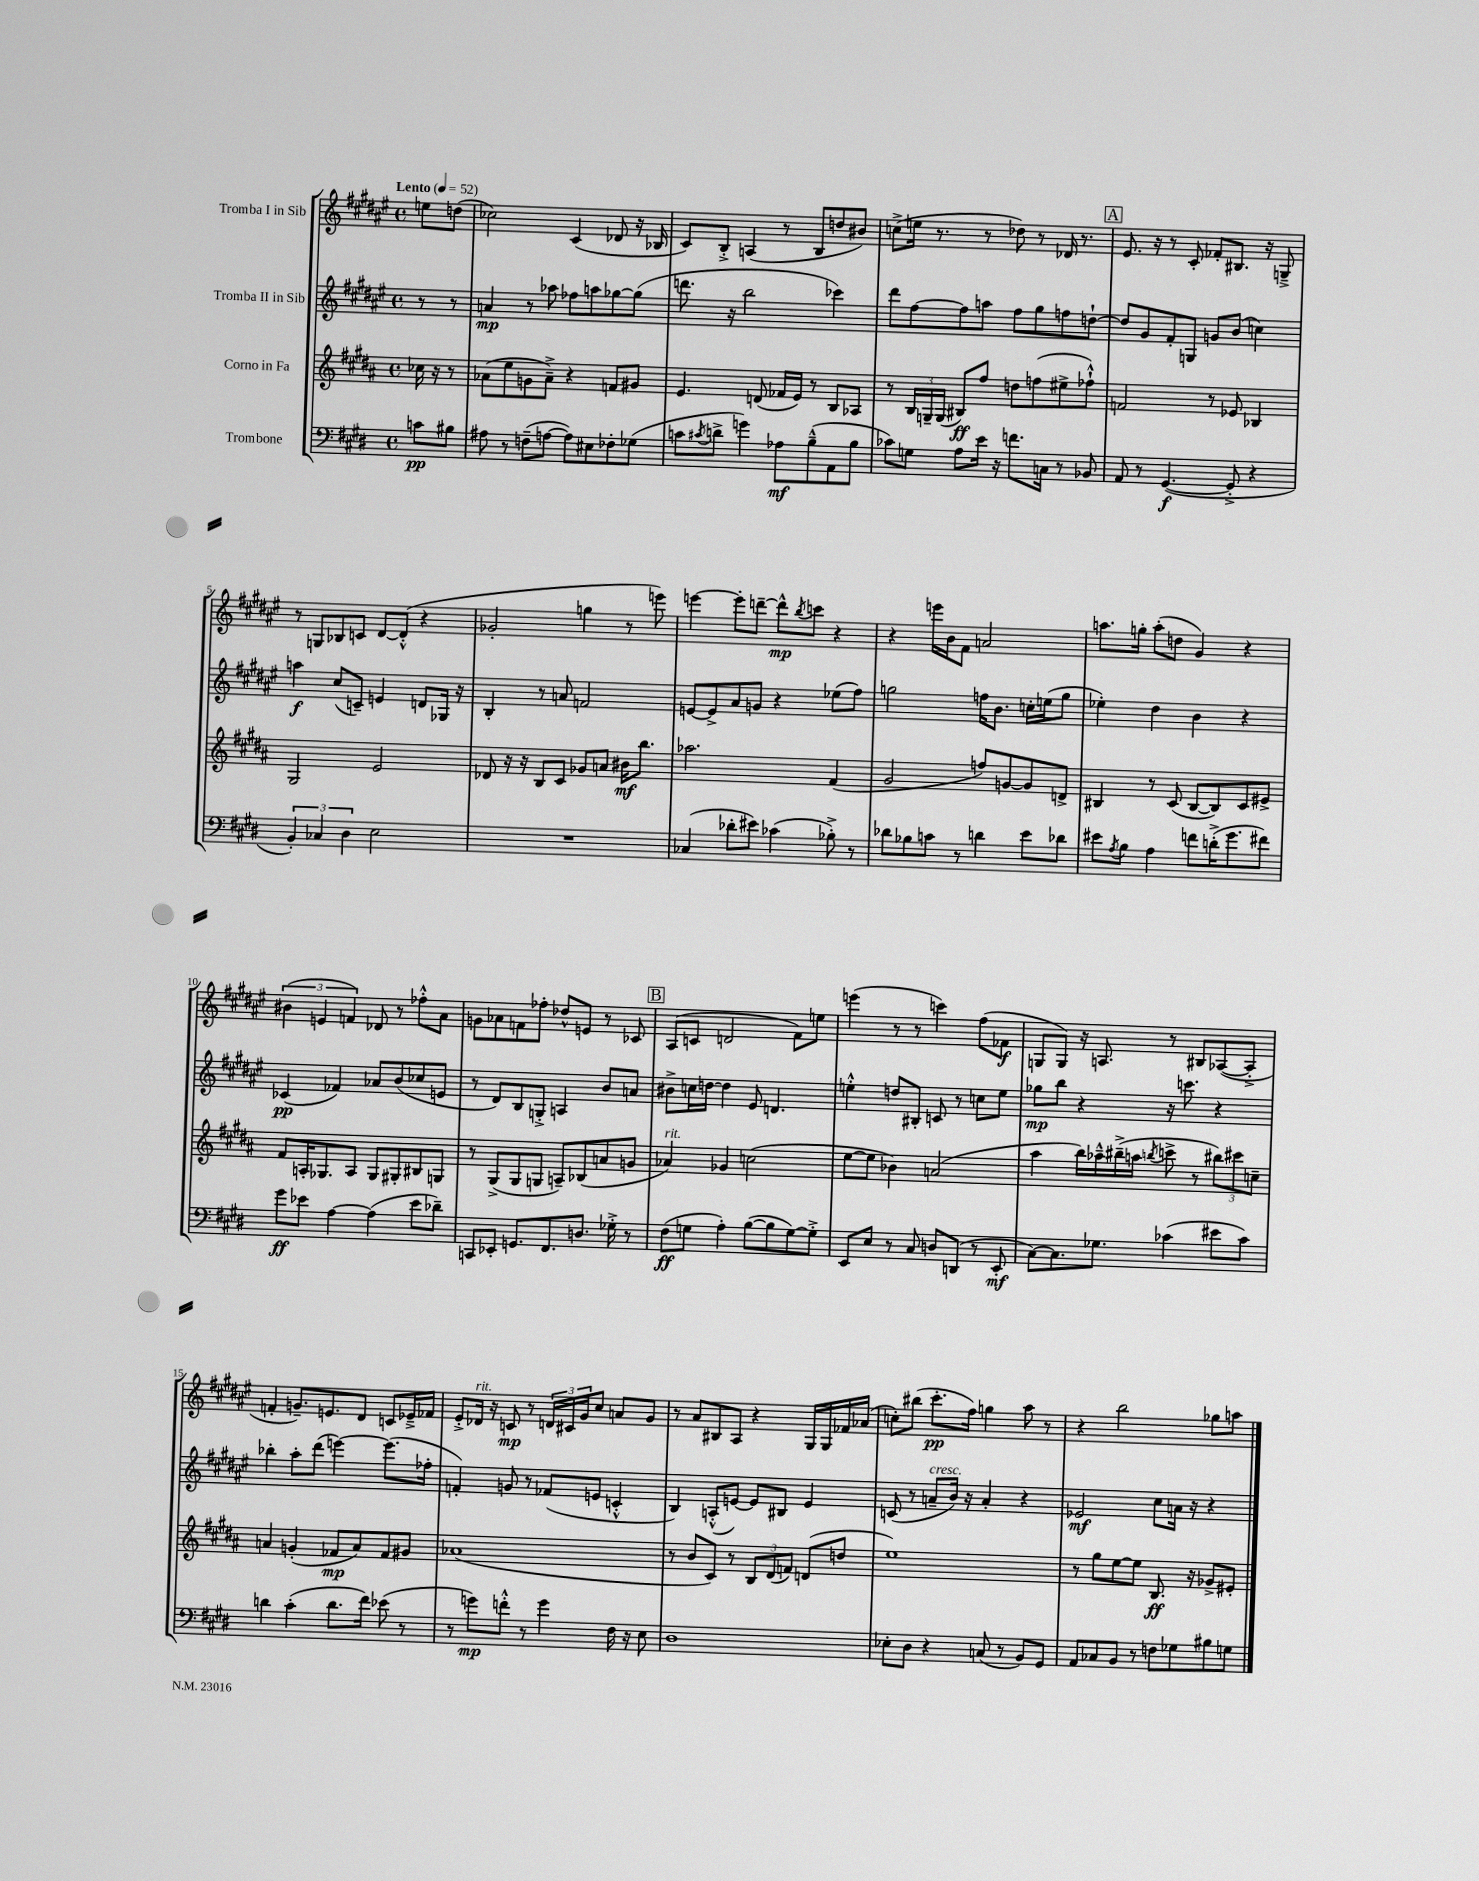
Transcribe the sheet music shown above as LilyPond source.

<<
\new StaffGroup <<
\new Staff = "s0" \with { instrumentName = "Tromba I in Sib" } {
    \clef treble \key fis \major \defaultTimeSignature \time 4/4 \partial 4 \tempo "Lento" 4 = 52
    e''8 d''8( |
    ces''2) cis'4( des'8 r16 bes16 |
    cis'8) b8-.-> a4( r8 b8 d''8 bis'8) |
    c''8->( e''16 r8. r8 des''8) r8 des'16 r8. |
    \mark \markup { \box "A" } eis'8. r16 r8 cis'8-. fes'8-. bis8. r16 g8---> |
    r8 g8 bes8 c'8 dis'8~ dis'8-.-^( r4 |
    ges'2-. g''4 r8 e'''8) |
    e'''4~ e'''8-. d'''8~-- d'''8-^\mp \acciaccatura { b''8 } c'''8 r4 |
    r4 e'''16 b'16 fis'8 a'2 |
    a''8. g''16-. a''8-.( d''8 gis'4) r4 |
    \tuplet 3/2 { bis'4( e'4 f'4) } des'8 r8 fes''8-.-^ ais'8 |
    g'8 aes'8 f'8 fes''8-. des''8-^ e'8 r8 ces'8 |
    \mark \markup { \box "B" } ais8( c'8 d'2 fis'8) e''8 |
    e'''4( r8 r8 c'''4) fis''8( fes'8\f |
    g8 g8) r16 a8. r8 bis8 aes8~( aes8-.-> |
    f'4-. g'8.--) e'8. dis'8 c'8 ees'16---> fes'16 |
    eis'8-.-> des'16^\markup { \italic "rit." } r16 c'8\mp r8 \tuplet 3/2 { d'16 cis'16 gis'16 } cis''8 a'8 gis'8 |
    r8 ais'8 bis8 ais8 r4 gis16 gis16 fes'16 aes'16( |
    c''8-.) bis''8( cis'''8.-.\pp fis''16) g''4 ais''8 r8 |
    r4 b''2 ges''8 a''8 \bar "|." |
}
\new Staff = "s1" \with { instrumentName = "Tromba II in Sib" } {
    \clef treble \key fis \major \defaultTimeSignature \time 4/4 \partial 4
    r8 r8 |
    a'4\mp r8 aes''8 fes''8 a''8 ges''8~ ges''8( |
    d'''8. r16 b''2 ces'''4) |
    dis'''8 fis''8~ fis''8 a''8 fis''8 gis''8 f''8 d''8~-! |
    \mark \markup { \box "A" } d''8 gis'8 fis'8-. g8 g'8 b'8( c''4) |
    a''4\f cis''8( c'8--) e'4 d'8 ges16 r16 |
    b4-. r8 a'8 f'2 |
    e'8~ e'8-> ais'8 g'8 r4 ees''8( fis''8) |
    g''2 f''16 b'8. c''16-. e''16( g''8 |
    ees''4-.) dis''4 b'4 r4 |
    ces'4\pp( fes'4) aes'8 b'8( ces''8 e'8 |
    r8 dis'8) b8 g8-.-> a4 b'8 a'8 |
    \mark \markup { \box "B" } bis'8-> c''16 d''16~ d''4 eis'8 d'4. |
    e''4-.-^ d''8 bis8-. c'8 r8 c''8 e''8 |
    ges''8\mp b''8 r4 r16 c'''8. r4 |
    bes''4-. ais''8-. dis'''8( e'''4~) e'''8.( fes''16-. |
    f'4-.) g'8 r8 fes'8( e'8 c'4-.-^ |
    b4) a8-.-^( e'8~) e'8 bis8 e'4 |
    c'8( r8 a'8--^\markup { \italic "cresc." } b'16) r16 a'4-. r4 |
    ees'2\mf cis''8 a'16 r16 r4 \bar "|." |
}
\new Staff = "s2" \with { instrumentName = "Corno in Fa" } {
    \clef treble \key b \major \defaultTimeSignature \time 4/4 \partial 4
    ces''16 r16 r8 |
    aes'8( e''8 g'8 aes'8--->) r4 f'8 gis'8 |
    e'4. d'8( fes'16 e'16) r8 b8 aes8 |
    r8 \tuplet 3/2 { b16 g16-- g16( } bis8\ff) fis''8 d''8 f''8( eis''8-> fes''8-!-^) |
    \mark \markup { \box "A" } f'2 r8 ees'8 bes4 |
    gis2 e'2 |
    des'8 r16 r16 b8 cis'8 ges'8 a'8 bis'16\mf b''8. |
    aes''2. fis'4( |
    gis'2 f''8) g'8~ g'8 d'8-> |
    bis4 r8 cis'8( bis8~ bis8) cis'8 eis'8-> |
    fis'8 a16-. ges8. a8 ges8 gis8-. bis8 g8 |
    r8 gis8->( gis8 g8 a8--) bes8( a'8 g'8 |
    \mark \markup { \box "B" } aes'4^\markup { \italic "rit." }) ges'4 c''2( |
    e''8~ e''8 bes'4) a'2( |
    ais''4 b''16) aes''16---^ bis''16--->( a''16 \acciaccatura { b''8 } c'''8-> r8 \tuplet 3/2 { bis''8) cis'''8 c''8-- } |
    a'4 g'4-.( fes'8\mp a'8) fes'8 gis'8 |
    aes'1( |
    r8 b'8 cis'8) r8 \tuplet 3/2 { b8 dis'8( f'8) } d'8( d''8 |
    e''1) |
    r8 gis''8 e''8~ e''8 b8.\ff r16 ges'8-> eis'8-. \bar "|." |
}
\new Staff = "s3" \with { instrumentName = "Trombone" } {
    \clef bass \key e \major \defaultTimeSignature \time 4/4 \partial 4
    c'8\pp bis8 |
    ais8 r8 f8--( a8~ a8) eis8 fes8-. ges8( |
    c'8 \acciaccatura { cis'8 } d'8-> g'4) aes8\mf b8---^( a,8 b8 |
    ces'8) g8 a8 e'16 r16 f'8. c16 r8 bes,8 |
    \mark \markup { \box "A" } a,8 r8 gis,4.~\f( gis,8-.-> r4 |
    \tuplet 3/2 { b,4-.) ces4 dis4 } e2 |
    R1 |
    ces4( des'8-. eis'8) ces'4( bes8-.->) r8 |
    des'8 bes8 c'8 r8 d'4 e'8 des'8 |
    eis'8 \acciaccatura { a8 } b8 a4 f'8 d'16-.->( gis'8. fis'8) |
    gis'8\ff ees'8 a4~ a4( ees'8 des'8--) |
    c,8 ees,8-. g,8. fis,8. d8. ges16-.-> r8 |
    \mark \markup { \box "B" } fis8\ff( g8 a4-.) b8~( b8 g8~) g8-.-> |
    e,8 e8 r8 cis8 d8 d,8( r8 e,8-.\mf |
    cis8~) cis8. ges8. ces'4( eis'8 ces'8) |
    d'4 cis'4-.( d'8. fis'16) ees'8( r8 |
    r8 g'8\mp) f'8-.-^ r8 g'4 fis16 r16 e8 |
    dis1 |
    ees8-. dis8 r4 c8( r8 b,8) gis,8 |
    a,8 ces8 b,8 r8 f8 ges8 bis8 g8 \bar "|." |
}
>>
>>
